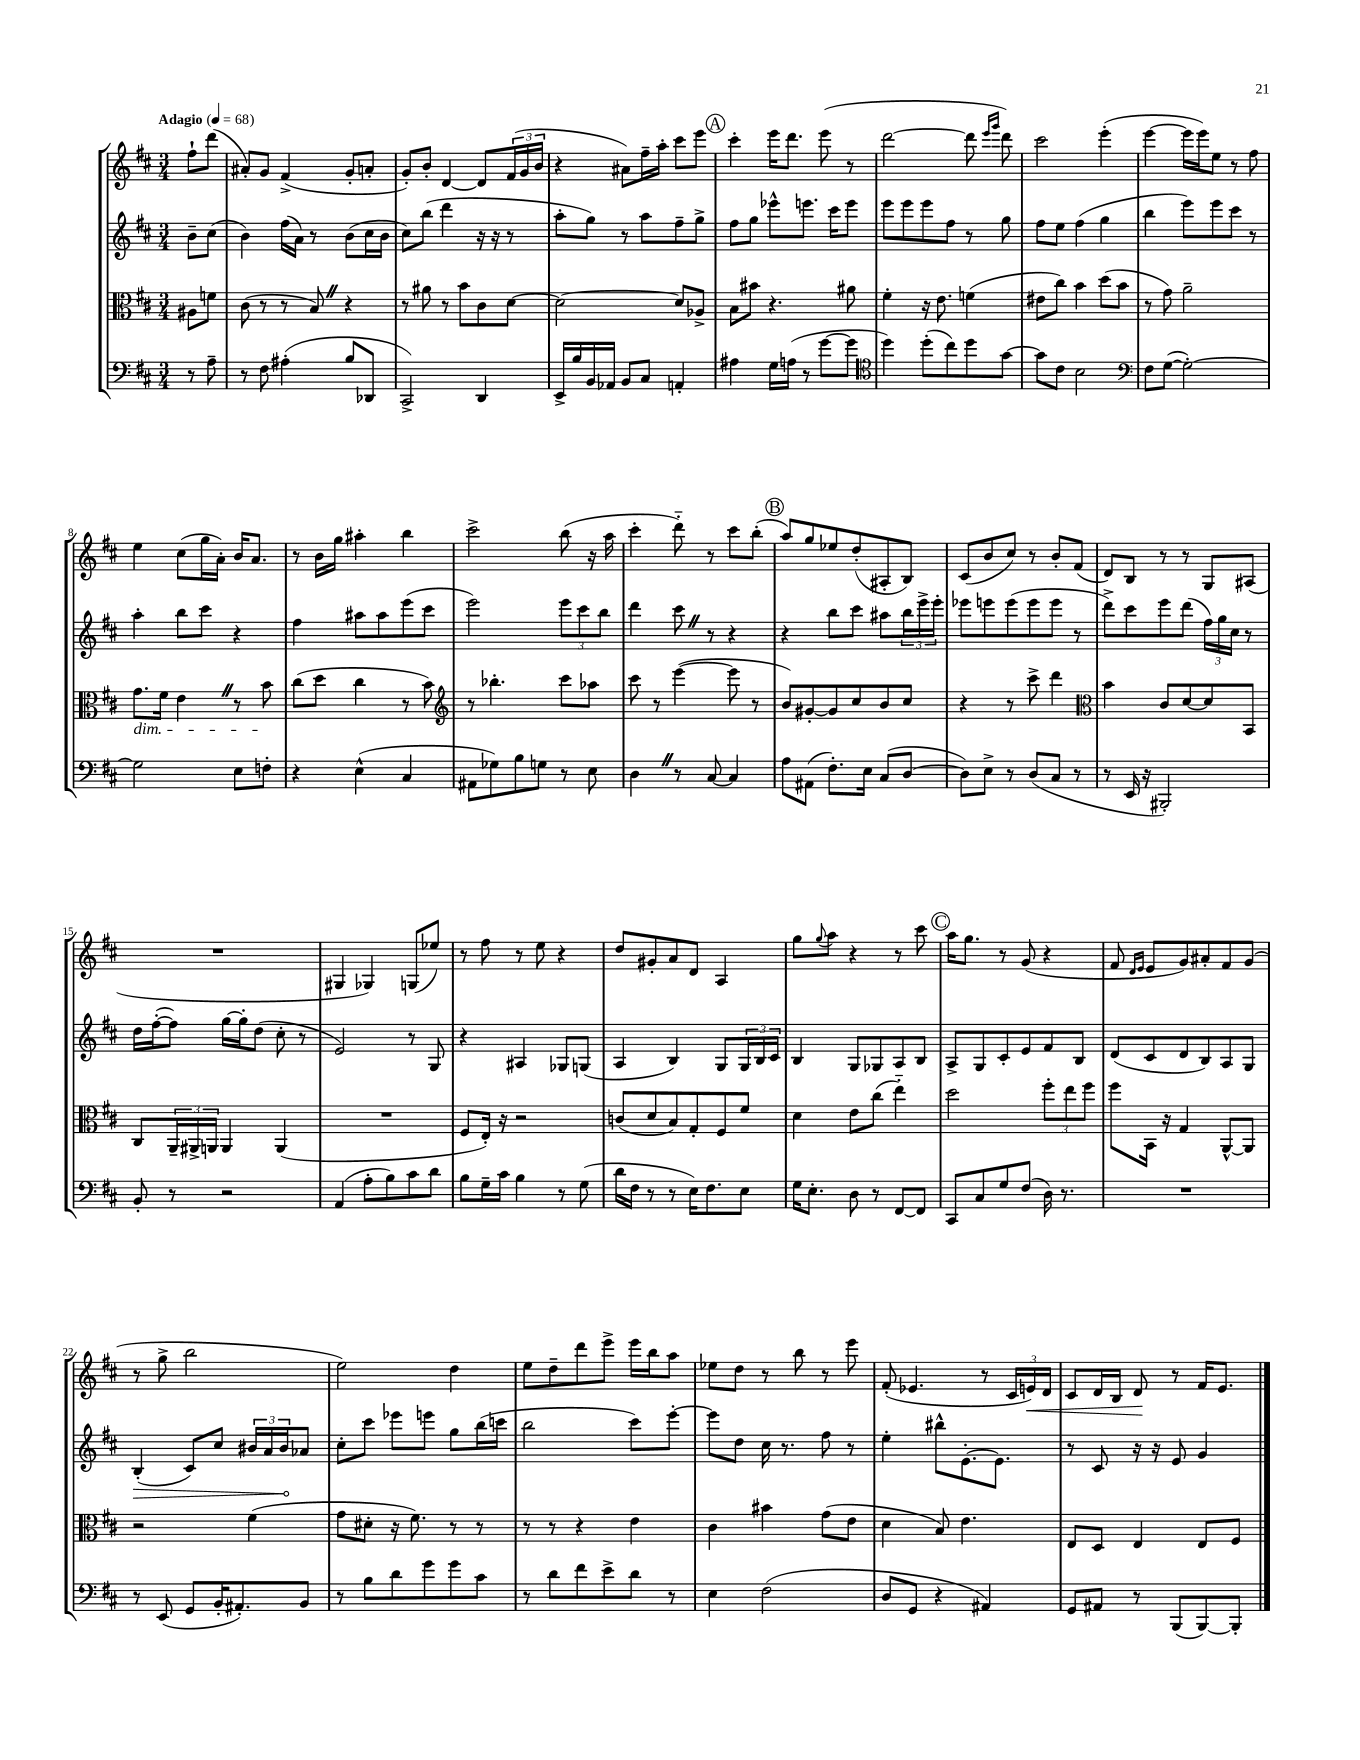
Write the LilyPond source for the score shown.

<<
\new StaffGroup <<
\new Staff = "s0" {
    \clef treble \key d \major \numericTimeSignature \time 3/4 \partial 4 \tempo "Adagio" 4 = 68
    fis''8-! d'''8( |
    ais'8-.) g'8 fis'4->( g'8-. a'8-. |
    g'8-.) b'8-. d'4~ d'8 \tuplet 3/2 { fis'16( g'16 b'16 } |
    r4 ais'8) fis''16-- a''16-. cis'''8 e'''8 |
    \mark \markup { \circle "A" } cis'''4-. e'''16 d'''8. e'''8( r8 |
    d'''2~ d'''8 \grace { e'''16 g'''16 } d'''8) |
    cis'''2 e'''4-.( |
    e'''4~ e'''16 e'''16) e''8 r8 fis''8 |
    e''4 cis''8( g''16 a'16-.) b'16 a'8. |
    r8 b'16 g''16 ais''4-. b''4 |
    cis'''2-> b''8( r16 a''16 |
    cis'''4-. d'''8-_) r8 cis'''8 b''8-.( |
    \mark \markup { \circle "B" } a''8) g''8 ees''8 d''8-.( ais8-. b8) |
    cis'8( b'8 cis''8) r8 b'8-. fis'8( |
    d'8) b8 r8 r8 g8 ais8( |
    R2. |
    gis4 ges4) g8( ees''8) |
    r8 fis''8 r8 e''8 r4 |
    d''8 gis'8-. a'8 d'8 a4 |
    g''8 \appoggiatura { g''8 } a''8 r4 r8 cis'''8 |
    \mark \markup { \circle "C" } a''16 g''8. r8 g'8( r4 |
    fis'8 \grace { d'16 e'16 } e'8 g'8) ais'8-. fis'8 g'8( |
    r8 g''8-> b''2 |
    e''2) d''4 |
    e''8 d''8-- d'''8 e'''8-> e'''16 b''16 a''8 |
    ees''8 d''8 r8 b''8 r8 e'''8 |
    fis'8-.( ees'4. r8 \tuplet 3/2 { cis'16 e'16\<) d'16 } |
    cis'8 d'16 b16 d'8\! r8 fis'16 e'8. \bar "|." |
}
\new Staff = "s1" {
    \clef treble \key d \major \numericTimeSignature \time 3/4 \partial 4
    b'8-- cis''8( |
    b'4) fis''16( a'16) r8 b'8( cis''16 b'16 |
    cis''8) b''8( d'''4 r16 r16 r8 |
    a''8-. g''8) r8 a''8 fis''8-- g''8-> |
    \mark \markup { \circle "A" } fis''8 g''8 ees'''8-^ e'''8. cis'''16 e'''8 |
    e'''8 e'''8 e'''8 fis''8 r8 g''8 |
    fis''8 e''8 fis''4( g''4 |
    b''4 e'''8) e'''8 cis'''8 r8 |
    a''4-. b''8 cis'''8 r4 |
    fis''4 ais''8 ais''8 e'''8( cis'''8 |
    e'''2) \tuplet 3/2 { e'''8 cis'''8 b''8 } |
    d'''4 cis'''8 \once \override BreathingSign.text = \markup { \musicglyph "scripts.caesura.straight" } \breathe r8 r4 |
    \mark \markup { \circle "B" } r4 b''8 cis'''8 ais''8 \tuplet 3/2 { b''16 e'''16-> e'''16-. } |
    ees'''8 e'''8 e'''8( e'''8 e'''8 r8 |
    d'''8->) cis'''8 e'''8 d'''8( \tuplet 3/2 { fis''16) g''16 cis''16 } r8 |
    d''16 fis''16~-.( fis''8) g''16~ g''16-. d''8( cis''8-. r8 |
    e'2) r8 g8 |
    r4 ais4 ges8 g8( |
    a4 b4) g8 \tuplet 3/2 { g16 b16 cis'16 } |
    b4 g8 ges8 a8 b8 |
    \mark \markup { \circle "C" } a8-> g8 cis'8-. e'8 fis'8 b8 |
    d'8( cis'8 d'8 b8) a8 g8 |
    \once \override Hairpin.circled-tip = ##t b4-.\>( cis'8) cis''8 \tuplet 3/2 { bis'16 a'16 bis'16\! } aes'8 |
    cis''8-. cis'''8 ees'''8 e'''8 g''8 b''16( c'''16 |
    b''2 cis'''8) e'''8~-. |
    e'''8 d''8 cis''16 r8. fis''8 r8 |
    e''4-. bis''8-^ e'8.~-. e'8. |
    r8 cis'8 r16 r16 e'8 g'4 \bar "|." |
}
\new Staff = "s2" {
    \clef alto \key d \major \numericTimeSignature \time 3/4 \partial 4
    ais8 f'8 |
    cis'8( r8 r8 b8) \once \override BreathingSign.text = \markup { \musicglyph "scripts.caesura.straight" } \breathe r4 |
    r8 ais'8 r8 b'8 cis'8 d'8~ |
    d'2~ d'8 aes8-> |
    \mark \markup { \circle "A" } b8 bis'8 r4. ais'8 |
    fis'4-. r16 e'8. f'4( |
    eis'8 cis''8) b'4 d''8( b'8 |
    r8 g'8) a'2-- |
    g'8.\dim fis'16 e'4 \once \override BreathingSign.text = \markup { \musicglyph "scripts.caesura.straight" } \breathe r8 b'8\! |
    cis''8( d''8 cis''4 r8 b'8) |
    \clef treble r8 bes''4.-. cis'''8 aes''8 |
    cis'''8 r8 e'''4~( e'''8 r8 |
    \mark \markup { \circle "B" } b'8) gis'8~-. gis'8 cis''8 b'8 cis''8 |
    r4 r8 cis'''8-> d'''4 |
    \clef alto b'4 cis'8 d'8~ d'8 b,8 |
    cis8 \tuplet 3/2 { a,16-- ais,16-> a,16 } a,4 a,4( |
    R2. |
    fis8 e16-.) r16 r2 |
    c'8( d'8 b8) g8-. fis8 fis'8 |
    d'4 e'8 cis''8( e''4-_) |
    \mark \markup { \circle "C" } d''2 \tuplet 3/2 { fis''8-. e''8 fis''8 } |
    fis''8 b,16 r16 g4 a,8~-^ a,8 |
    r2 fis'4( |
    g'8 dis'8-. r16 fis'8.) r8 r8 |
    r8 r8 r4 e'4 |
    cis'4 bis'4 g'8( e'8 |
    d'4 b8) e'4. |
    e8 d8 e4 e8 fis8 \bar "|." |
}
\new Staff = "s3" {
    \clef bass \key d \major \numericTimeSignature \time 3/4 \partial 4
    r8 a8-- |
    r8 fis8 ais4-.( b8 des,8 |
    cis,2->) d,4 |
    e,16-> b16 b,16 aes,16 b,8 cis8 a,4-. |
    \mark \markup { \circle "A" } ais4 g16 a16( r8 g'8~ g'8 |
    \clef tenor d''4) d''8-.( cis''8) d''8 g'8~ |
    g'8 cis'8 b2 |
    \clef bass fis8 g8~( g2~-.) |
    g2 e8 f8-. |
    r4 e4-^( cis4 |
    ais,8 ges8) b8 g8 r8 e8 |
    d4 \once \override BreathingSign.text = \markup { \musicglyph "scripts.caesura.straight" } \breathe r8 cis8~ cis4 |
    \mark \markup { \circle "B" } a8 ais,8( fis8.-.) e16 cis8( d8~ |
    d8) e8-> r8 d8( cis8 r8 |
    r8 e,16 r16 bis,,2-.) |
    b,8-. r8 r2 |
    a,4( a8-. b8) cis'8 d'8 |
    b8 g16-- cis'16 b4 r8 g8( |
    d'16 fis16 r8 r8 e16) fis8. e8 |
    g16 e8.-. d8 r8 fis,8~ fis,8 |
    \mark \markup { \circle "C" } cis,8 cis8 g8 fis8( d16) r8. |
    R2. |
    r8 e,8( g,8 b,16-. ais,8.-.) b,8 |
    r8 b8 d'8 g'8 g'8 cis'8 |
    r8 d'8 fis'8 e'8-> d'8 r8 |
    e4 fis2( |
    d8 g,8 r4 ais,4) |
    g,8 ais,8 r8 b,,8( b,,8~) b,,8-. \bar "|." |
}
>>
>>
